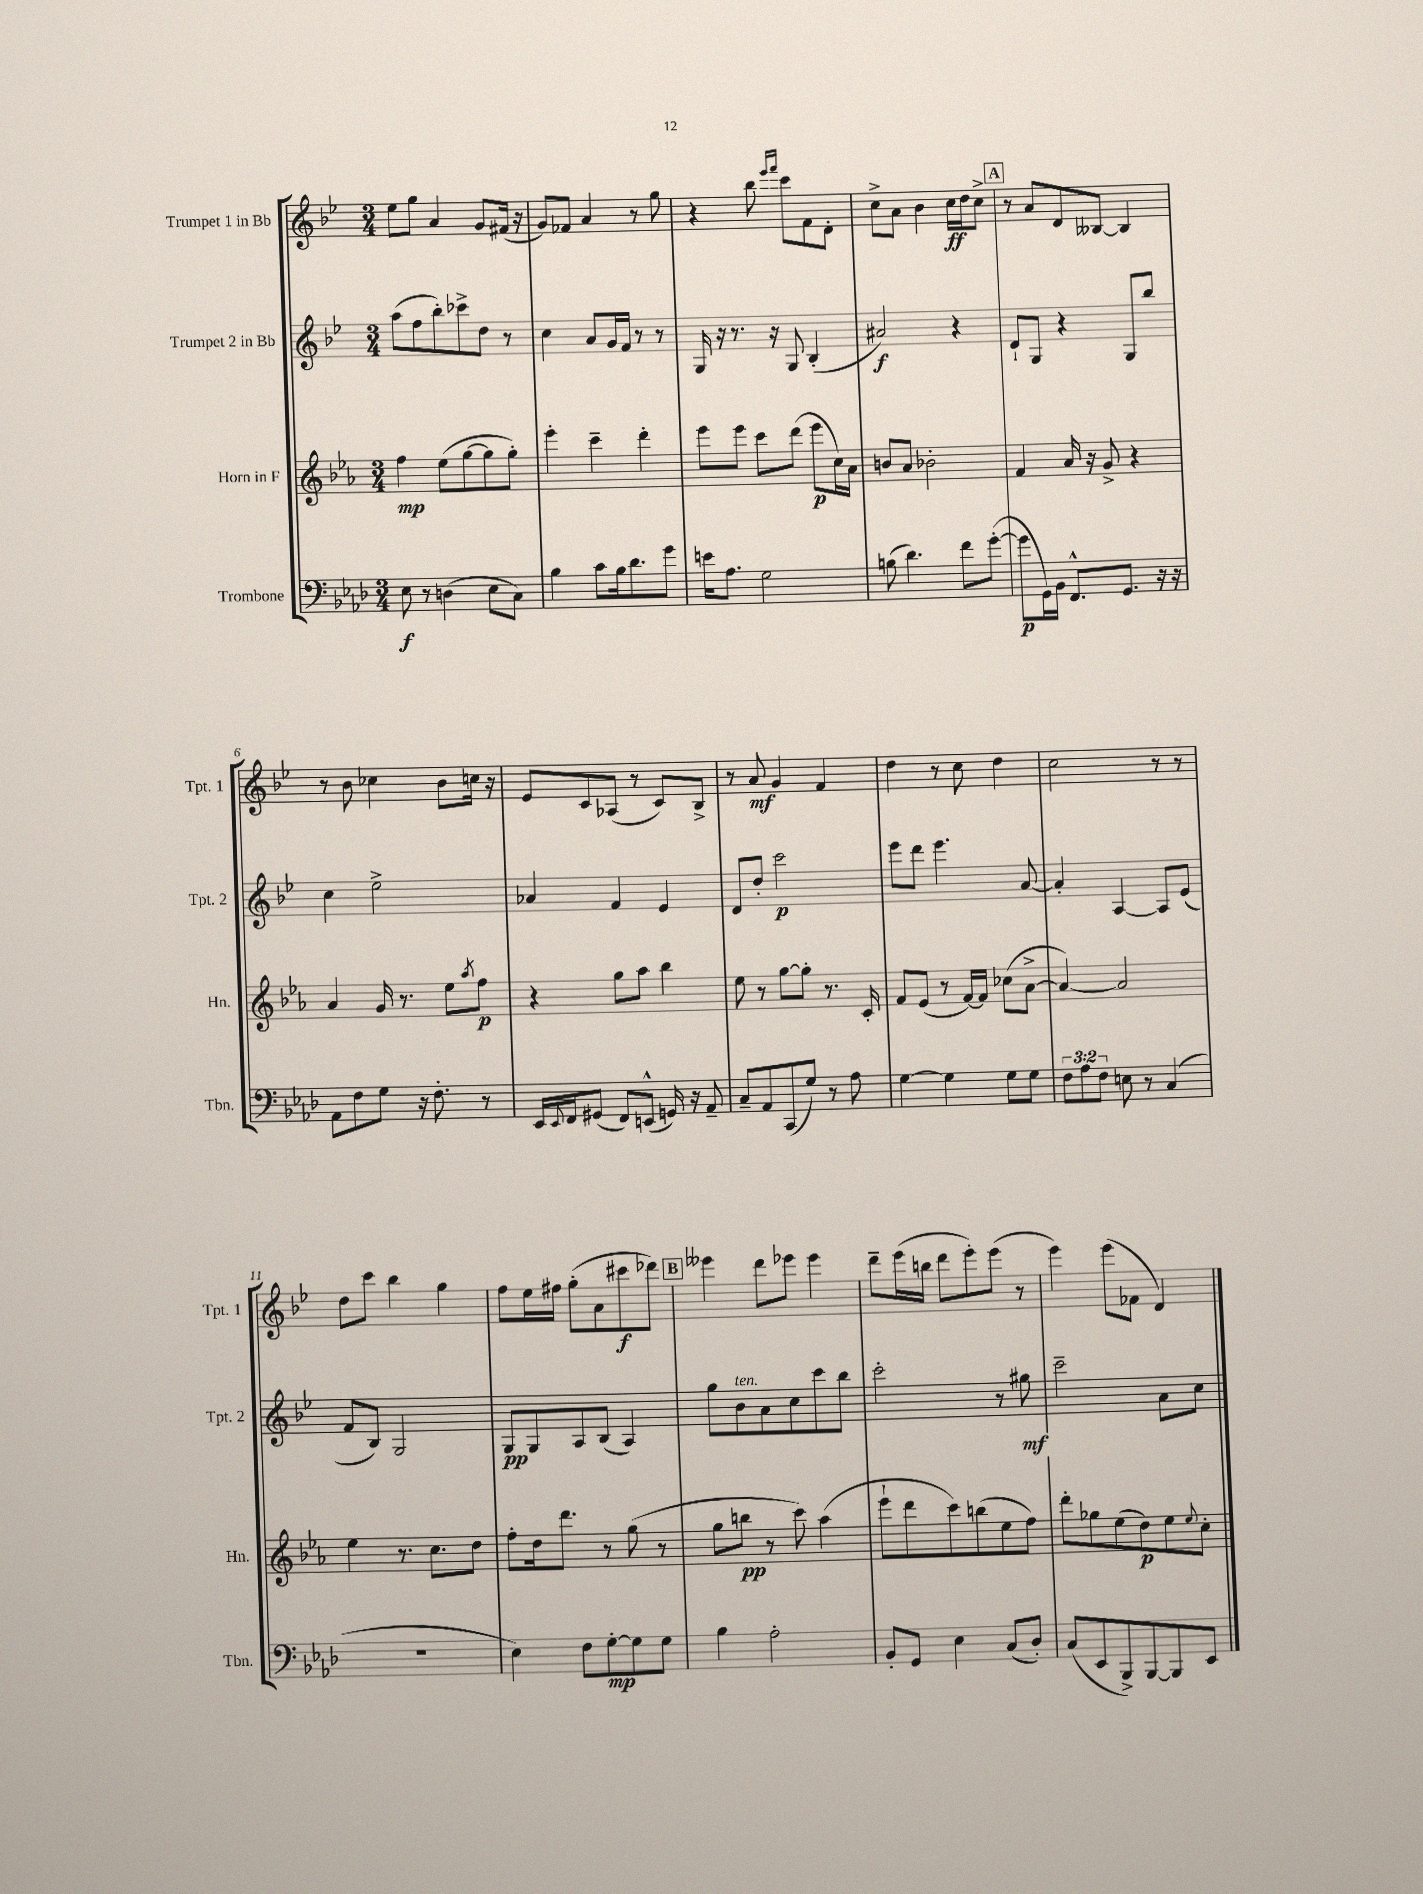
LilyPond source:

<<
\new StaffGroup <<
\new Staff = "s0" \with { instrumentName = "Trumpet 1 in Bb" shortInstrumentName = "Tpt. 1" } {
    \clef treble \key bes \major \numericTimeSignature \time 3/4
    ees''8 g''8 a'4 g'8 fis'16( r16 |
    g'8) fes'8 a'4 r8 g''8 |
    r4 bes''8 \grace { ees'''16 f'''16 } c'''8 f'8 d'8-. |
    c''8-> a'8 bes'4 c''16\ff d''16 c''8-> |
    \mark \markup { \box "A" } r8 a'8 d'8 beses8~ beses4 |
    r8 bes'8 ces''4 bes'8 c''16 r16 |
    ees'8 c'8 aes8( r8 c'8) bes8-> |
    r8 a'8\mf g'4 f'4 |
    d''4 r8 c''8 d''4 |
    c''2 r8 r8 |
    d''8 c'''8 bes''4 g''4 |
    f''8 ees''16 fis''16 g''8-.( a'8 cis'''8\f des'''8) |
    \mark \markup { \box "B" } eeses'''4 d'''8 ees'''8 ees'''4 |
    d'''8-- ees'''16( b''16 d'''8 ees'''8-.) ees'''8( r8 |
    ees'''4) ees'''8( fes'8 d'4) \bar "|." |
}
\new Staff = "s1" \with { instrumentName = "Trumpet 2 in Bb" shortInstrumentName = "Tpt. 2" } {
    \clef treble \key bes \major \numericTimeSignature \time 3/4
    a''8( f''8 bes''8-.) ces'''8-> d''8 r8 |
    c''4 a'8 g'16 f'16 r8 r8 |
    g16 r16 r8. r16 g8 bes4-.( |
    ais'2\f) r4 |
    \mark \markup { \box "A" } d'8-! g8 r4 g8 bes''8 |
    c''4 ees''2-> |
    aes'4 f'4 ees'4 |
    d'8 d''8-. c'''2\p |
    ees'''8 d'''8 ees'''4. a'8~ |
    a'4-. a4~ a8 ees'8( |
    f'8 bes8) g2 |
    g8\pp g8 a8 bes8( a4) |
    \mark \markup { \box "B" } g''8 bes'8^\markup { \italic "ten." } a'8 c''8 c'''8 bes''8 |
    c'''2-. r8 gis''8\mf |
    c'''2-- a'8 c''8 \bar "|." |
}
\new Staff = "s2" \with { instrumentName = "Horn in F" shortInstrumentName = "Hn." } {
    \clef treble \key ees \major \numericTimeSignature \time 3/4
    f''4\mp ees''8( g''8~ g''8 g''8-.) |
    ees'''4-. c'''4-- d'''4-. |
    ees'''8 ees'''8 c'''8 d'''8( ees'''8\p c''16) aes'16 |
    b'8 aes'8 bes'2-. |
    \mark \markup { \box "A" } f'4 aes'16 r16 g'8-> r4 |
    aes'4 g'16 r8. ees''8 \acciaccatura { aes''8 } f''8\p |
    r4 g''8 aes''8 bes''4 |
    ees''8 r8 g''8~ g''8-. r8. c'16-. |
    f'8 ees'8( r8 f'16~) f'16 ces''8( aes'8~-> |
    aes'4~) aes'2 |
    ees''4 r8. c''8. d''8 |
    f''8-. d''16 d'''8. r8 g''8( r8 |
    \mark \markup { \box "B" } g''8 b''8\pp r8 c'''8) aes''4( |
    ees'''8-! d'''8 c'''8) b''8( ees''8 f''8) |
    d'''8-. ges''8 ees''8( d''8\p) ees''8 \appoggiatura { ees''8 } c''8-. \bar "|." |
}
\new Staff = "s3" \with { instrumentName = "Trombone" shortInstrumentName = "Tbn." } {
    \clef bass \key aes \major \numericTimeSignature \time 3/4 \override Staff.TupletNumber.text = #tuplet-number::calc-fraction-text
    ees8\f r8 d4( ees8 c8) |
    bes4 c'8 bes16 des'8. g'8 |
    e'16 aes8. g2 |
    b8( des'4.) f'8 g'8~-.( |
    \mark \markup { \box "A" } g'8\p g,16) bes,16 f,8.-^ g,8. r16 r16 |
    aes,8 f8 g8 r16 f8.-. r8 |
    ees,16 \appoggiatura { ees,8 } f,16 gis,8( f,8) e,8-^( g,16) r16 aes,8-- |
    c8-- aes,8 c,8( g8) r8 aes8 |
    g4~ g4 g8 g8 |
    \tuplet 3/2 { f8 aes8 f8 } e8 r8 c4( |
    R2. |
    ees4) f8 g8~-.\mp g8 g8 |
    \mark \markup { \box "B" } bes4 aes2-. |
    bes,8-. g,8 ees4 c8( des8-.) |
    c8( ees,8 bes,,8->) bes,,8~ bes,,8 ees,8 \bar "|." |
}
>>
>>
